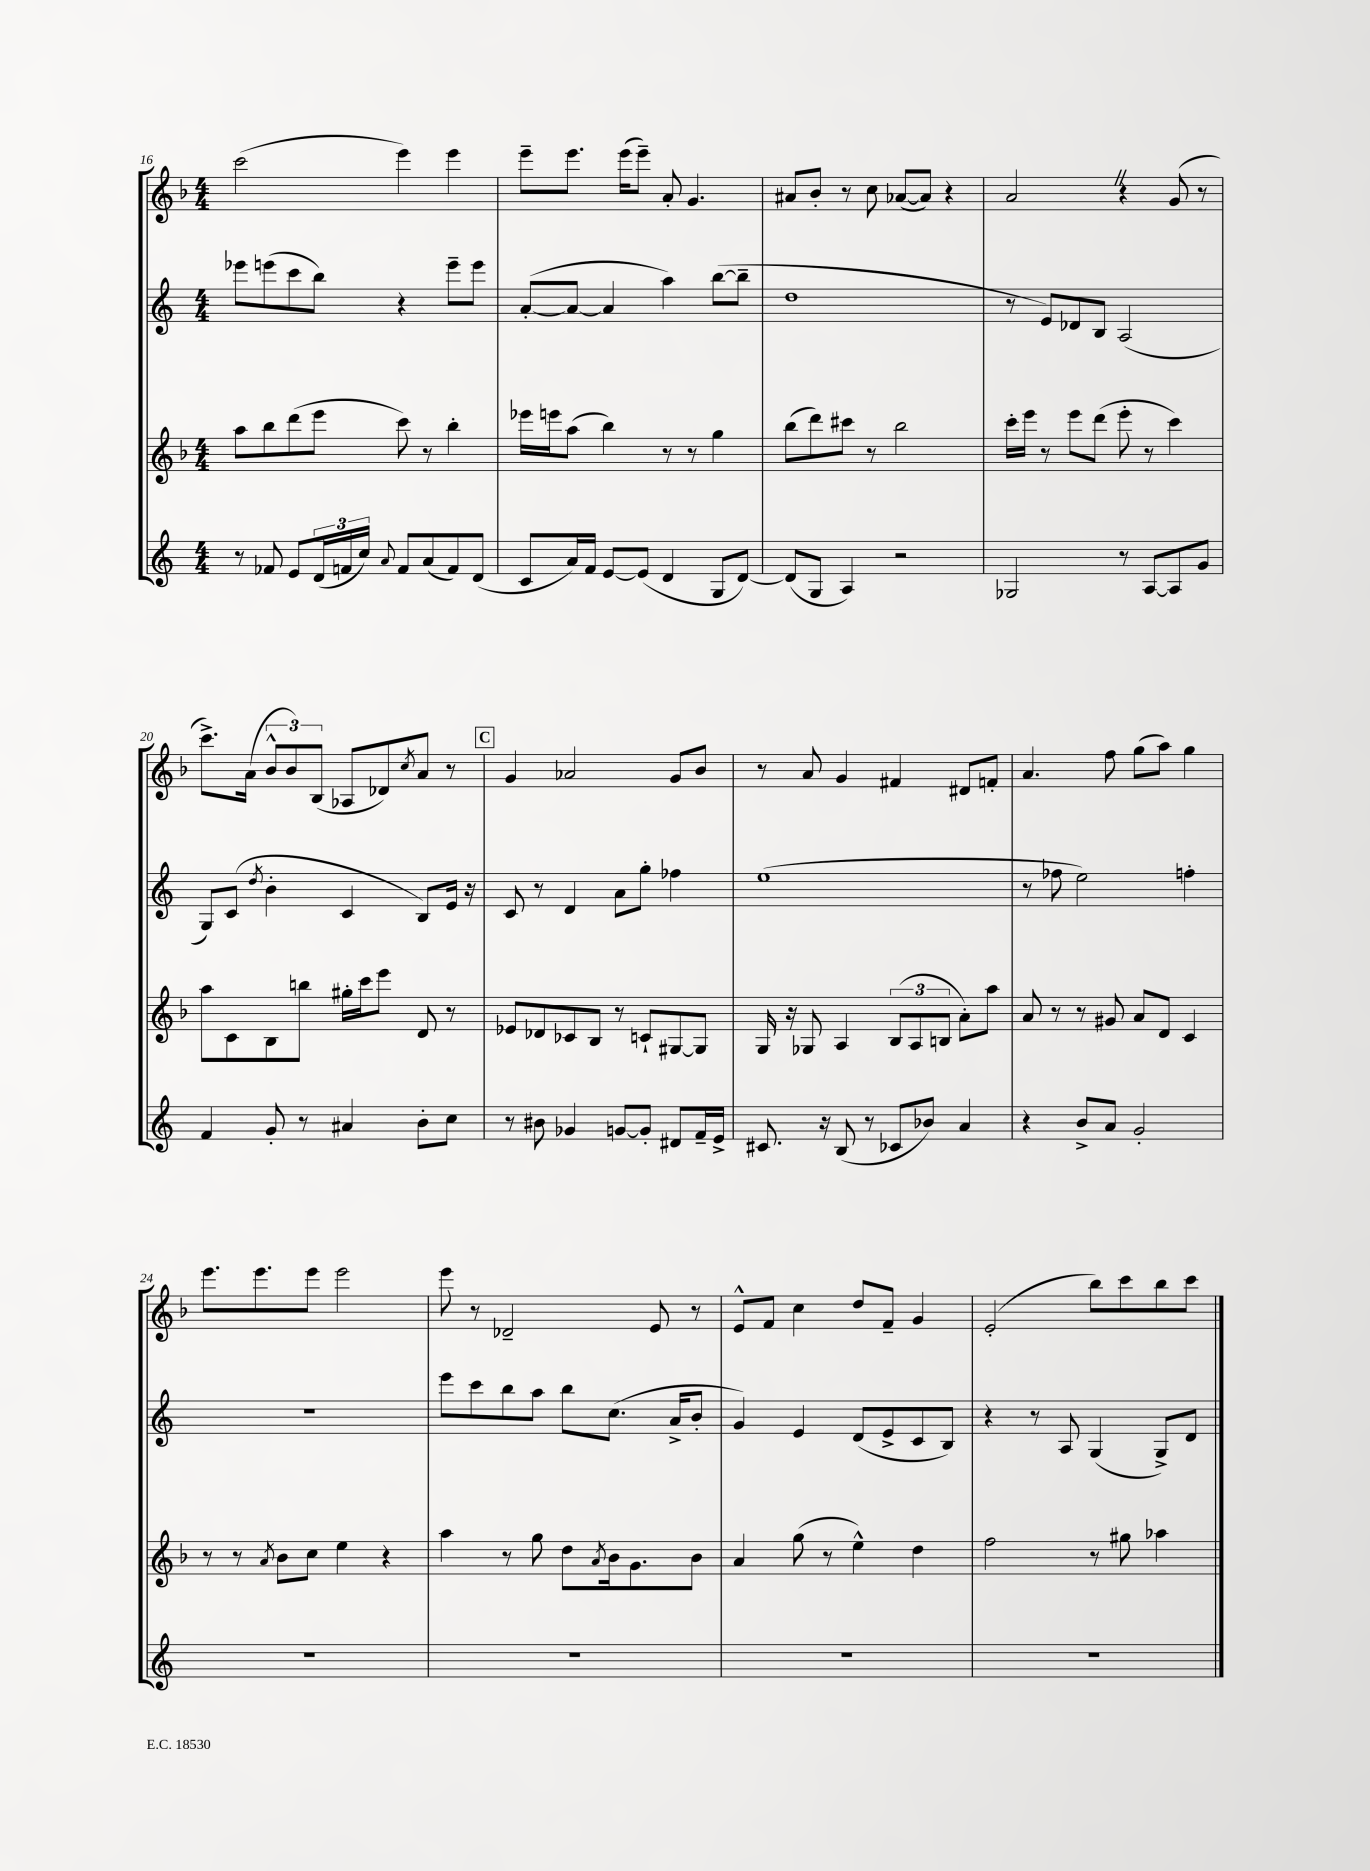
<<
\new StaffGroup <<
\new Staff = "s0" {
    \clef treble \key f \major \numericTimeSignature \time 4/4
    c'''2( e'''4) e'''4 |
    e'''8-- e'''8. e'''16( e'''8--) a'8-. g'4. |
    ais'8 bes'8-. r8 c''8 aes'8~( aes'8) r4 |
    a'2 \once \override BreathingSign.text = \markup { \musicglyph "scripts.caesura.straight" } \breathe r4 g'8( r8 |
    c'''8.->) a'16( \tuplet 3/2 { bes'8-^ bes'8) bes8( } aes8 des'8) \acciaccatura { c''8 } a'8 r8 |
    \mark \markup { \box "C" } g'4 aes'2 g'8 bes'8 |
    r8 a'8 g'4 fis'4 dis'8 f'8-. |
    a'4. f''8 g''8( a''8) g''4 |
    e'''8. e'''8. e'''8 e'''2 |
    e'''8 r8 des'2-- e'8 r8 |
    e'8-^ f'8 c''4 d''8 f'8-- g'4 |
    e'2-.( bes''8) c'''8 bes''8 c'''8 \bar "|." |
}
\new Staff = "s1" {
    \clef treble \key c \major \numericTimeSignature \time 4/4
    ees'''8 e'''8( c'''8 b''8) r4 e'''8-- e'''8 |
    a'8~-.( a'8~ a'4 a''4) b''8~( b''8-- |
    d''1 |
    r8 e'8) des'8 b8 a2( |
    g8) c'8( \acciaccatura { d''8 } b'4-. c'4 b8) e'16 r16 |
    \mark \markup { \box "C" } c'8 r8 d'4 a'8 g''8-. fes''4 |
    e''1( |
    r8 fes''8 e''2) f''4-. |
    R1 |
    e'''8 c'''8 b''8 a''8 b''8 c''8.( a'16-> b'8-. |
    g'4) e'4 d'8( e'8-> c'8 b8) |
    r4 r8 a8 g4( g8->) d'8 \bar "|." |
}
\new Staff = "s2" {
    \clef treble \key f \major \numericTimeSignature \time 4/4
    a''8 bes''8 d'''8( e'''8 c'''8) r8 bes''4-. |
    ees'''16 e'''16 a''8( bes''4) r8 r8 g''4 |
    bes''8( d'''8) cis'''8 r8 bes''2 |
    c'''16-. e'''16 r8 e'''8 d'''8( e'''8-. r8 c'''4) |
    a''8 c'8 bes8 b''8 gis''16-. c'''16 e'''8 d'8 r8 |
    \mark \markup { \box "C" } ees'8 des'8 ces'8 bes8 r8 c'8-! gis8~ gis8 |
    g16 r16 ges8 a4 \tuplet 3/2 { bes8( a8 b8 } a'8-.) a''8 |
    a'8 r8 r8 gis'8 a'8 d'8 c'4 |
    r8 r8 \acciaccatura { a'8 } bes'8 c''8 e''4 r4 |
    a''4 r8 g''8 d''8 \acciaccatura { a'8 } bes'16 g'8. bes'8 |
    a'4 g''8( r8 e''4-^) d''4 |
    f''2 r8 gis''8 aes''4 \bar "|." |
}
\new Staff = "s3" {
    \clef treble \key c \major \numericTimeSignature \time 4/4
    r8 fes'8 e'8 \tuplet 3/2 { d'16( f'16 c''16) } \appoggiatura { a'8 } f'8 a'8( f'8) d'8( |
    c'8 a'16) f'16 e'8~ e'8( d'4 g8 d'8~) |
    d'8( g8 a4) r2 |
    ges2 r8 a8~ a8 g'8 |
    f'4 g'8-. r8 ais'4 b'8-. c''8 |
    \mark \markup { \box "C" } r8 bis'8 ges'4 g'8~ g'8-. dis'8 f'16-- e'16-> |
    cis'8. r16 b8( r8 ces'8 bes'8) a'4 |
    r4 b'8-> a'8 g'2-. |
    R1 |
    R1 |
    R1 |
    R1 \bar "|." |
}
>>
>>
\layout { \context { \Score currentBarNumber = #16 } }
